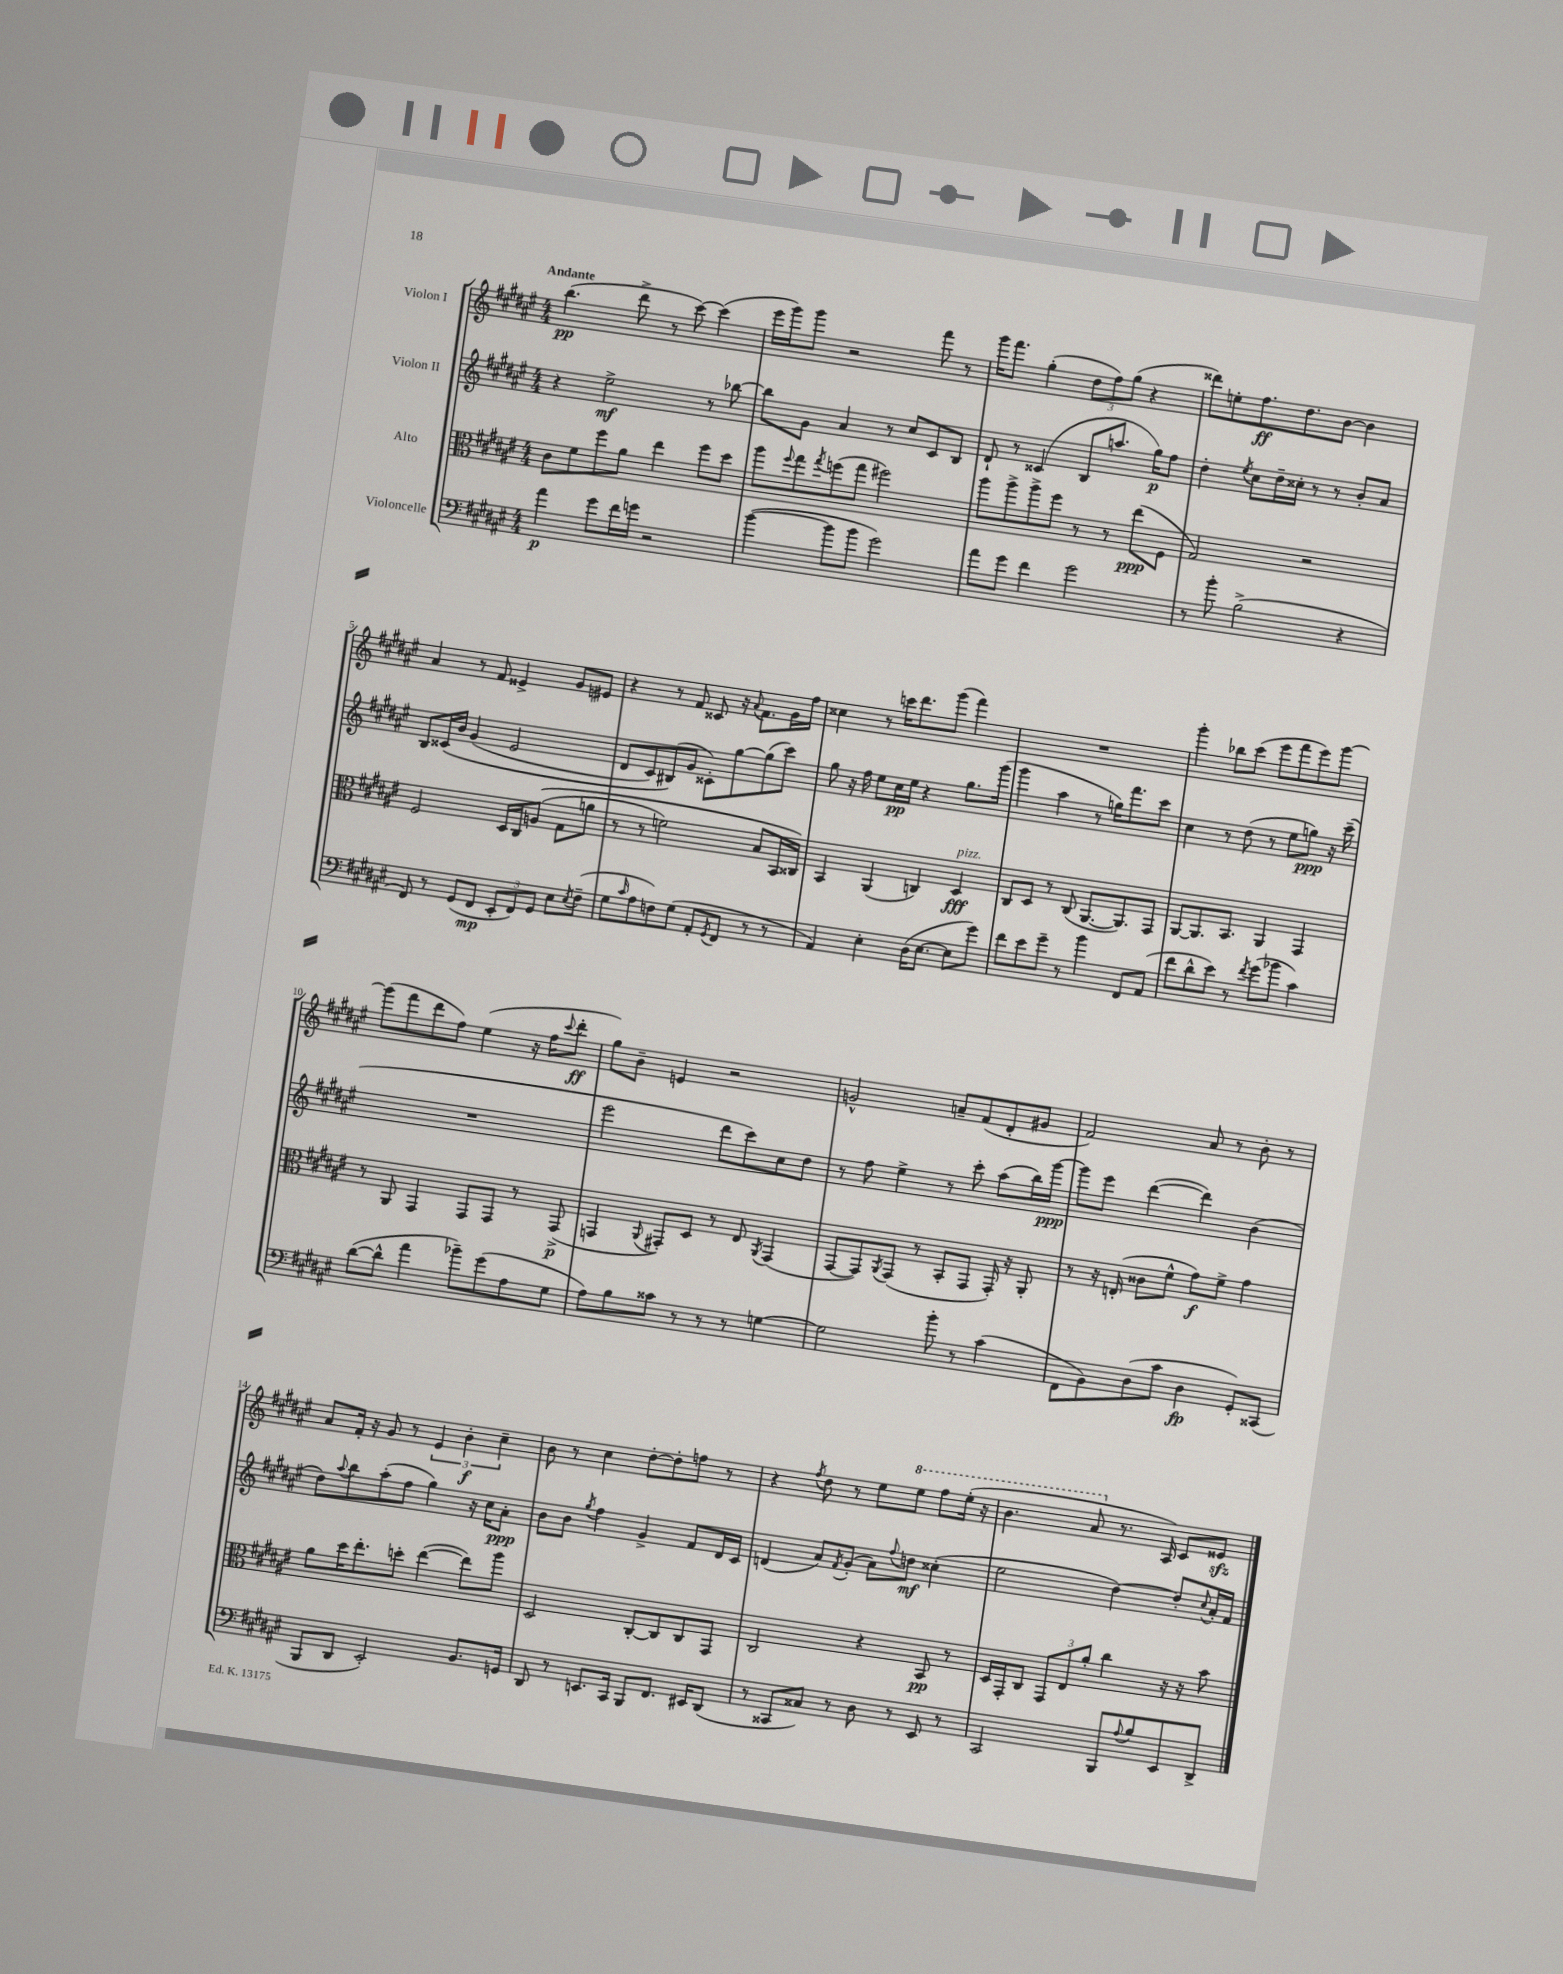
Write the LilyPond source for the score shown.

<<
\new StaffGroup <<
\new Staff = "s0" \with { instrumentName = "Violon I" } {
    \clef treble \key fis \major \numericTimeSignature \time 4/4 \tempo "Andante"
    b''4.\pp( dis'''8-> r8 cis'''8~) cis'''4( |
    eis'''16 gis'''16) gis'''8 r2 fis'''8 r8 |
    gis'''16 fis'''8. gis''4-.( \tuplet 3/2 { dis''8 fis''8) gis''8( } r4 |
    disis'''8) e''8-. fis''8.\ff dis''8. b'8~ b'4 |
    ais'4 r8 fis'8 eisis'4-> gis'8 eis'8 |
    r4 r8 fis'8 cisis'8 r16 \appoggiatura { ais'8 } fis'8. gis'16 fis''16 |
    cisis''4 r8 c'''16 dis'''8. gis'''8( fis'''4) |
    R1 |
    gis'''4-. bes''8 cis'''8( eis'''8 fis'''8 eis'''8) gis'''8~ |
    gis'''8( fis'''8 dis'''8 fis''8) eis''4( r16 fis''16 \appoggiatura { cis'''8 } dis'''8-.\ff |
    gis''8) b'8-- e'4 r2 |
    g'2-^ a'8-- fis'8( dis'8-. gis'8 |
    fis'2) ais'8 r8 b'8-. r8 |
    ais'8 fis'16-. r16 gis'8 r8 \tuplet 3/2 { eis'4 b'4-.\f cis''4-- } |
    b'8 r8 cis''4 dis''8~-. dis''8-. f''8 r8 |
    r4 \acciaccatura { fis''8 } dis''8 r8 eis''8 \ottava #1 eis'''8 fis'''8 eis'''16-.( r16 |
    b''4. ais''8 \ottava #0 r8. ais16) cis'8 eisis'8\sfz \bar "|." |
}
\new Staff = "s1" \with { instrumentName = "Violon II" } {
    \clef treble \key fis \major \numericTimeSignature \time 4/4
    r4 eis''2->\mf r8 bes''8~ |
    bes''8 gis'8 ais'4 r8 cis''8 cis'8 b8 |
    dis'8-! r8 cisis'4( b8 a''8. gis''16\p) fis''8 |
    dis''4-. \acciaccatura { eis''8 } cis''8 dis''16-- cisis''16-. r8 r8 b'8-. ais'8 |
    b8 cisis'16\( b'16 gis'4( eis'2 |
    dis'8 cis'8) bis8(\) gis'8 cisis'8-.) gis''8~ gis''8( cis'''8) |
    gis''8 r16 fis''16 eis''8 cis''16\pp eis''16 r4 gis''8. gis'''16( |
    gis'''4 ais''4 r8 g''16) fis'''8. cis'''8 |
    cis''4 r8 dis''8( r8 eis''8 g''8\ppp) r16 cis'''16--( |
    R1 |
    eis'''2 dis'''8 cis'''8) cis''8 dis''8 |
    r8 fis''8 eis''4-> r8 cis'''8-. ais''8( b''16) gis'''16~\ppp |
    gis'''8 eis'''8 dis'''4~( dis'''4) b'4( |
    dis''8) \appoggiatura { ais''8 } b''8 ais''8-.( fis''8 gis''4) r16 cis''16 ais'8-.\ppp |
    b'8 b'8 \acciaccatura { gis''8 } fis''4 gis'4-> fis'8 dis'16 cis'16 |
    d'4( ais'8) \acciaccatura { fis'8 } gis'8-.( ais'8) \appoggiatura { fis''8 } d''8\mf cisis''4-.( |
    eis''2 dis''4~) dis''8-. \appoggiatura { cis''8 } ais'16-. fis'16 \bar "|." |
}
\new Staff = "s2" \with { instrumentName = "Alto" } {
    \clef alto \key fis \major \numericTimeSignature \time 4/4
    cis'8 fis'8 fis''8 ais'8 eis''4 fis''8 dis''8 |
    ais''8 \appoggiatura { fis''8 } gis''8 \acciaccatura { gis''8 } f''8( gis''8 fis''2) |
    ais''8 ais''8-> ais''8-> fis''8 r8 r8 eis''8\ppp( fis8 |
    gis2) r2 |
    fis2 dis16 cis16 a8(\( gis8 a'8 |
    r8 r8 f'2) b8 b,16 cisis16\) |
    b,4 ais,4( c4) dis4\fff^\markup { \italic "pizz." } |
    cis8 dis8 r8 cis8( ais,8.~ ais,8.) gis,8 |
    ais,8~ ais,8. b,8. ais,4 gis,4 |
    r8 ais,8 gis,4 gis,8 gis,8 r8 gis,8->\p( |
    g,4 \appoggiatura { ais,8 } gis,8-.) dis8 r8 eis8 \acciaccatura { ais,8 } gis,4( |
    gis,8~ gis,8) \acciaccatura { ais,8 } gis,8( r8 b,8-. gis,8 gis,16-.) r16 ais,8-. |
    r8 r16 e16-.( cisis'8 fis'8-^ gis'8\f) fis'8-> gis'4 |
    ais'8 dis''16 eis''8.-. d''8-. eis''4~( eis''8) ais''8 |
    dis2 cis8~-. cis8 cis8 gis,8 |
    cis2 r4 b,8\pp r8 |
    dis16 gis,16-. cis8 \tuplet 3/2 { gis,8 eis8 ais'8-. } cis''4 r16 r16 b'8 \bar "|." |
}
\new Staff = "s3" \with { instrumentName = "Violoncelle" } {
    \clef bass \key fis \major \numericTimeSignature \time 4/4
    ais'4\p gis'8 fis'16 g'16 r2 |
    b'4~( b'8 b'8 gis'2) |
    ais'8 gis'8 fis'4 gis'2 |
    r8 b'8-. b2->( r4 |
    fis,8) r8 gis,8( fis,8\mp \tuplet 3/2 { eis,8-. fis,8) gis,8 } eis8 \acciaccatura { eis8 } fis8--( |
    gis8 \grace { cis'16 } ais8 f8) gis8( ais,8-. \acciaccatura { gis,8 } fis,8 r8 r8 |
    ais,4) eis4-. dis16( eis8.~ eis8 gis'8) |
    fis'8 eis'8 gis'8-- r8 b'4 fis,8 ais,8( |
    fis'8 dis'8-^ eis'8) r8 \acciaccatura { fis'8 } gis'8( bes'8 cis'4) |
    dis'8~( dis'8-^ ais'4 bes'8--) gis'8( ais8 gis8 |
    ais8) b8 cisis'8 r8 r8 r8 g4~ |
    g2 b'8-. r8 cis'4( |
    fis,8 b,8) dis8( cis'8 dis4\fp gis,8-.) cisis,8( |
    b,,8 dis,8 eis,2-.) b,8. g,16 |
    dis,8 r8 e,8. cis,16 b,,8 fis,8. eis,16 dis,8( |
    r8 cisis,8 cisis8) r8 dis8 r8 eis,8 r8 |
    cis,2 b,,8 \appoggiatura { ais8 } b8 eis,8 dis,8-> \bar "|." |
}
>>
>>
